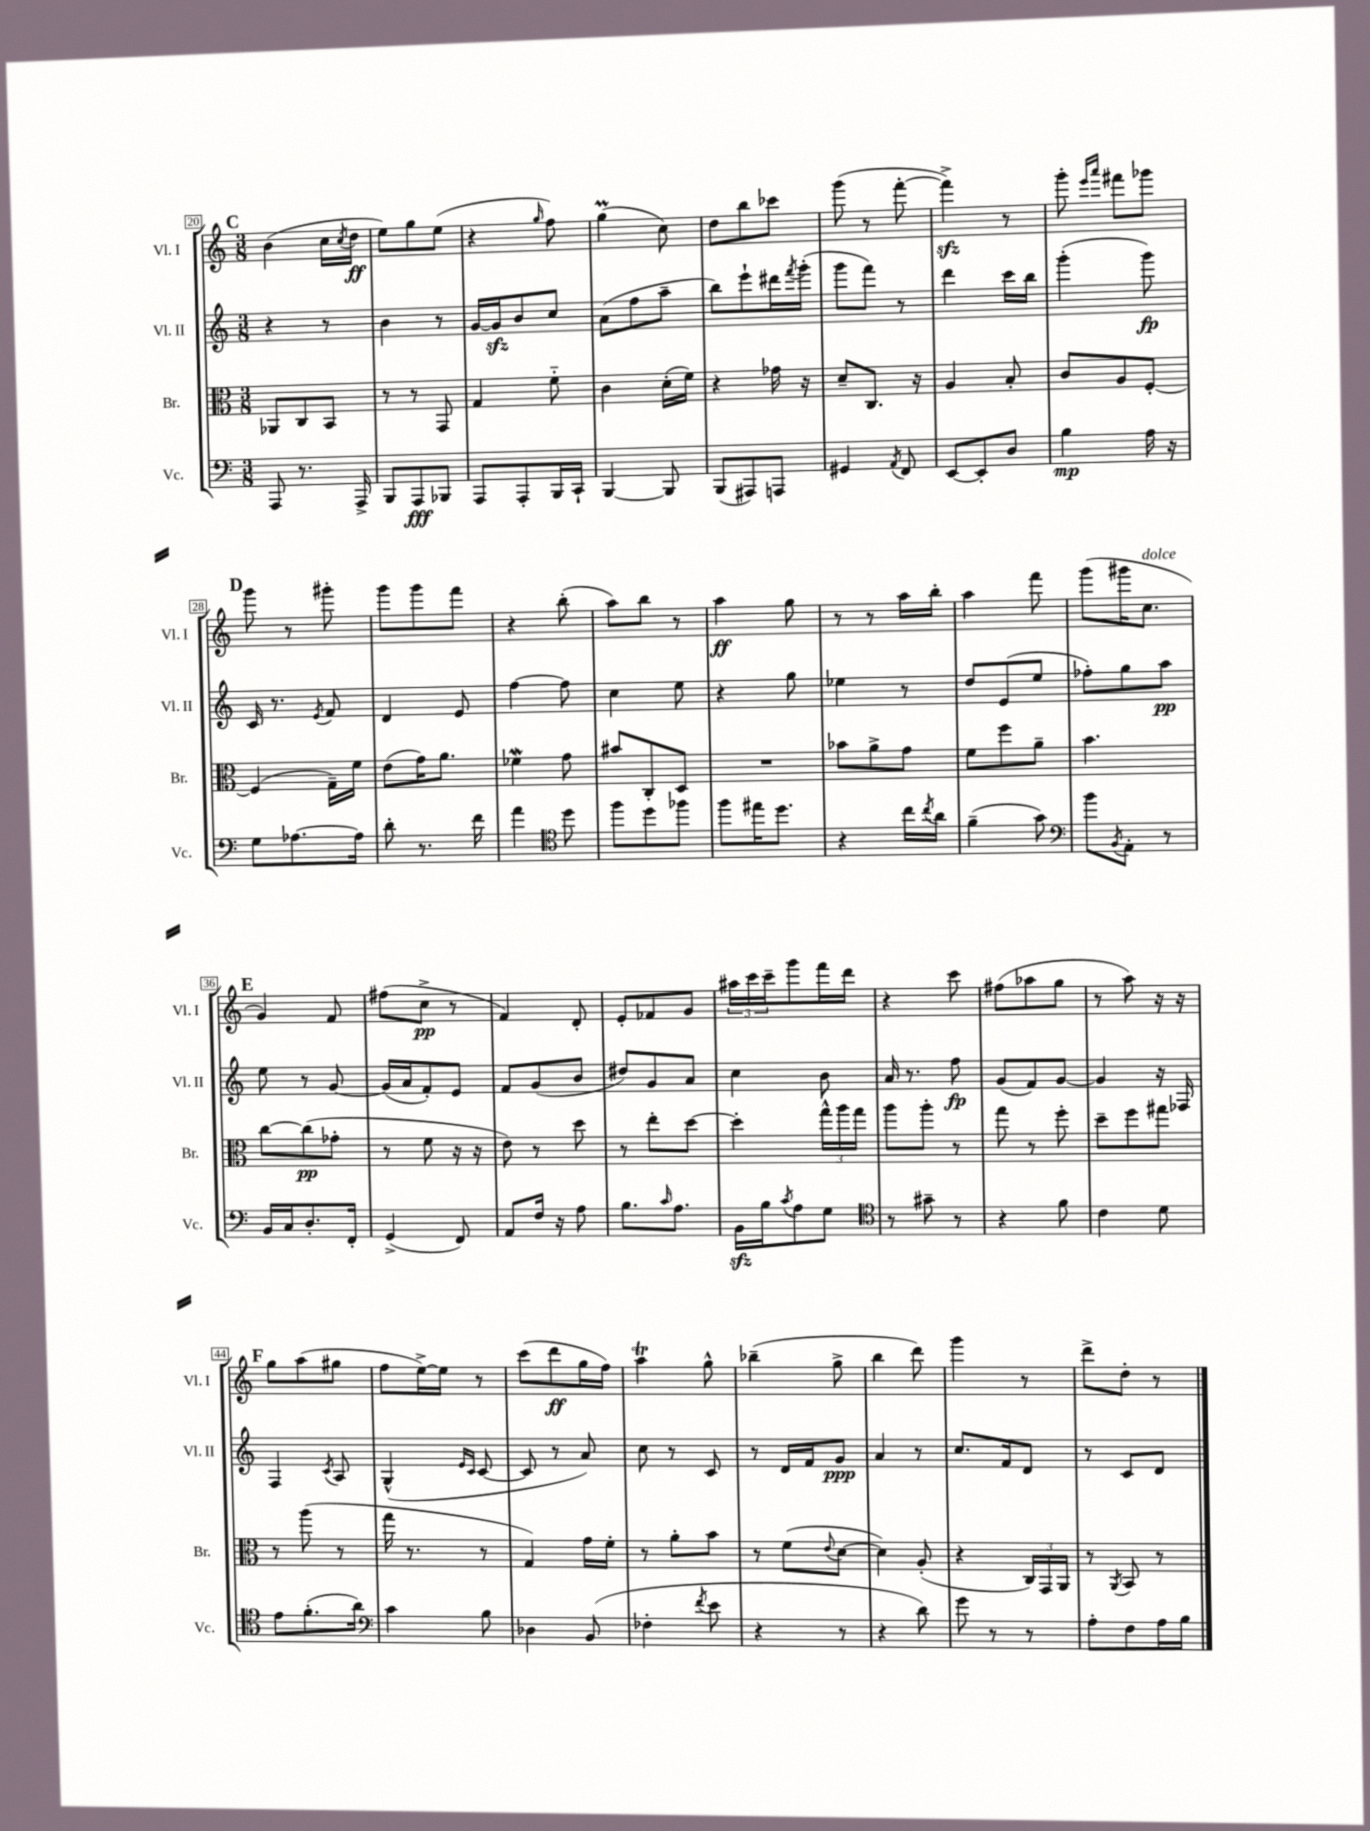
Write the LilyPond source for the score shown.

<<
\new StaffGroup <<
\new Staff = "s0" \with { instrumentName = "Vl. I" shortInstrumentName = "Vl. I" } {
    \clef treble \key c \major \numericTimeSignature \time 3/8
    \mark \markup { \bold "C" } b'4( c''16 \acciaccatura { c''8 } d''16\ff |
    e''8) g''8 e''8( |
    r4 \grace { g''16 } f''8) |
    g''4\prall( c''8) |
    d''8 b''8 ces'''8 |
    g'''8( r8 f'''8~-. |
    f'''4->\sfz) r8 |
    g'''8-. \grace { e'''16 a'''16 } fis'''8 ges'''8 |
    \mark \markup { \bold "D" } g'''8 r8 gis'''8-. |
    g'''8 g'''8 f'''8 |
    r4 b''8-.( |
    a''8) b''8 r8 |
    a''4\ff g''8 |
    r8 r8 a''16 b''16-. |
    a''4 f'''8 |
    g'''8( gis'''16 c''8.^\markup { \italic "dolce" } |
    \mark \markup { \bold "E" } g'4) f'8 |
    fis''8( c''8->\pp r8 |
    f'4) d'8-. |
    e'8-. fes'8 g'8 |
    \tuplet 3/2 { ais''16 c'''16 c'''16-- } g'''8 f'''16 d'''16 |
    r4 c'''8 |
    fis''8( aes''8 g''8 |
    r8 a''8) r16 r16 |
    \mark \markup { \bold "F" } g''8 a''8( gis''8 |
    f''8 e''16~->) e''16 r8 |
    c'''8( d'''8\ff g''16 f''16) |
    a''4\trill g''8-^ |
    bes''4--( g''8-> |
    b''4 d'''8) |
    g'''4 r8 |
    d'''8-> d''8-. r8 \bar "|." |
}
\new Staff = "s1" \with { instrumentName = "Vl. II" shortInstrumentName = "Vl. II" } {
    \clef treble \key c \major \numericTimeSignature \time 3/8
    \mark \markup { \bold "C" } r4 r8 |
    b'4 r8 |
    g'16~ g'16\sfz b'8 c''8 |
    a'8( f''8 a''8-- |
    b''8) e'''8-! dis'''16 \acciaccatura { f'''8 } g'''16-.( |
    g'''8 f'''8) r8 |
    d'''4 c'''16 b''16 |
    g'''4-.( g'''8\fp) |
    \mark \markup { \bold "D" } c'16 r8. \acciaccatura { e'8 } f'8 |
    d'4 e'8 |
    f''4~ f''8 |
    c''4 e''8 |
    r4 g''8 |
    ees''4 r8 |
    d''8 e'8( e''8 |
    fes''8-.) g''8 a''8\pp |
    \mark \markup { \bold "E" } e''8 r8 g'8~ |
    g'16( a'16 f'8-.) e'8 |
    f'8 g'8( b'8 |
    dis''8) g'8 a'8 |
    c''4 b'8 |
    a'16 r8. f''8\fp |
    g'8( f'8) g'8~ |
    g'4 r16 fes16 |
    \mark \markup { \bold "F" } f4 \acciaccatura { c'8 } a8 |
    g4-^( \grace { e'16 c'16 } c'8~ |
    c'8 r8 a'8) |
    c''8 r8 c'8 |
    r8 d'16 f'16 g'8\ppp |
    a'4 r8 |
    c''8. f'16 d'8 |
    r8 c'8 d'8 \bar "|." |
}
\new Staff = "s2" \with { instrumentName = "Br." shortInstrumentName = "Br." } {
    \clef alto \key c \major \numericTimeSignature \time 3/8
    \mark \markup { \bold "C" } aes,8 c8 b,8 |
    r8 r8 g,8 |
    g4 f'8-_ |
    c'4 d'16-.( f'16) |
    r4 ges'16 r16 |
    d'8-- c8. r16 |
    a4 b8-. |
    c'8 a8 f8~-. |
    \mark \markup { \bold "D" } f4( g16--) f'16 |
    e'8( g'16) a'8. |
    fes'4\mordent g'8 |
    bis'8 c8-. d8 |
    R4. |
    bes'8 a'8-> g'8 |
    f'8 f''8 a'8-- |
    b'4. |
    \mark \markup { \bold "E" } c''8~ c''8\pp( ges'8-. |
    r8 f'8 r16 r16 |
    e'8) r8 d''8 |
    r8 e''8-. d''8~ |
    d''4-. \tuplet 3/2 { g''16-^ a''16 g''16 } |
    a''8 a''8-. r8 |
    g''8 r8 f''8-. |
    d''8-- f''8 gis''8 |
    \mark \markup { \bold "F" } r8 a''8( r8 |
    g''16 r8. r8 |
    g4) g'16 f'16-. |
    r8 a'8-. b'8 |
    r8 f'8( \appoggiatura { e'8 } d'8~ |
    d'4) a8-.( |
    r4 \tuplet 3/2 { c16) g,16 a,16 } |
    r8 \acciaccatura { a,8 } b,8 r8 \bar "|." |
}
\new Staff = "s3" \with { instrumentName = "Vc." shortInstrumentName = "Vc." } {
    \clef bass \key c \major \numericTimeSignature \time 3/8
    \mark \markup { \bold "C" } a,,8 r8. a,,16-> |
    b,,8 a,,8\fff bes,,8 |
    a,,8 a,,8-. b,,16 c,16-! |
    b,,4~ b,,8 |
    b,,8( ais,,8) a,,8 |
    gis,4 \acciaccatura { a,8 } f,8 |
    e,8~ e,8-. d8 |
    b4\mp a16 r16 |
    \mark \markup { \bold "D" } g8 aes8.~ aes16 |
    d'8-. r8. f'16 |
    a'4 \clef tenor d''8 |
    f''8 d''8 fes''8 |
    f''8 eis''16 d''8. |
    r4 c''16 \acciaccatura { c''8 } a'16 |
    f'4--( g'8) |
    \clef bass b'8 \acciaccatura { b,8 } a,8-. r8 |
    \mark \markup { \bold "E" } b,16 c16 d8.-. f,16-. |
    g,4->( f,8) |
    a,8 f16 r16 a8 |
    b8. \grace { c'16 } a8. |
    b,16\sfz b16 \acciaccatura { c'8 } a8 g8 |
    \clef tenor r8 gis'8-- r8 |
    r4 f'8 |
    c'4 d'8 |
    \mark \markup { \bold "F" } e'8 f'8.-.( a'16) |
    \clef bass c'4 b8 |
    des4 b,8( |
    fes4-. \acciaccatura { f'8 } e'8 |
    r4 r8 |
    r4 d'8) |
    g'8 r8 r8 |
    a8-. f8 a16 b16 \bar "|." |
}
>>
>>
\layout { \context { \Score currentBarNumber = #20 \override BarNumber.stencil = #(make-stencil-boxer 0.1 0.3 ly:text-interface::print) } }
